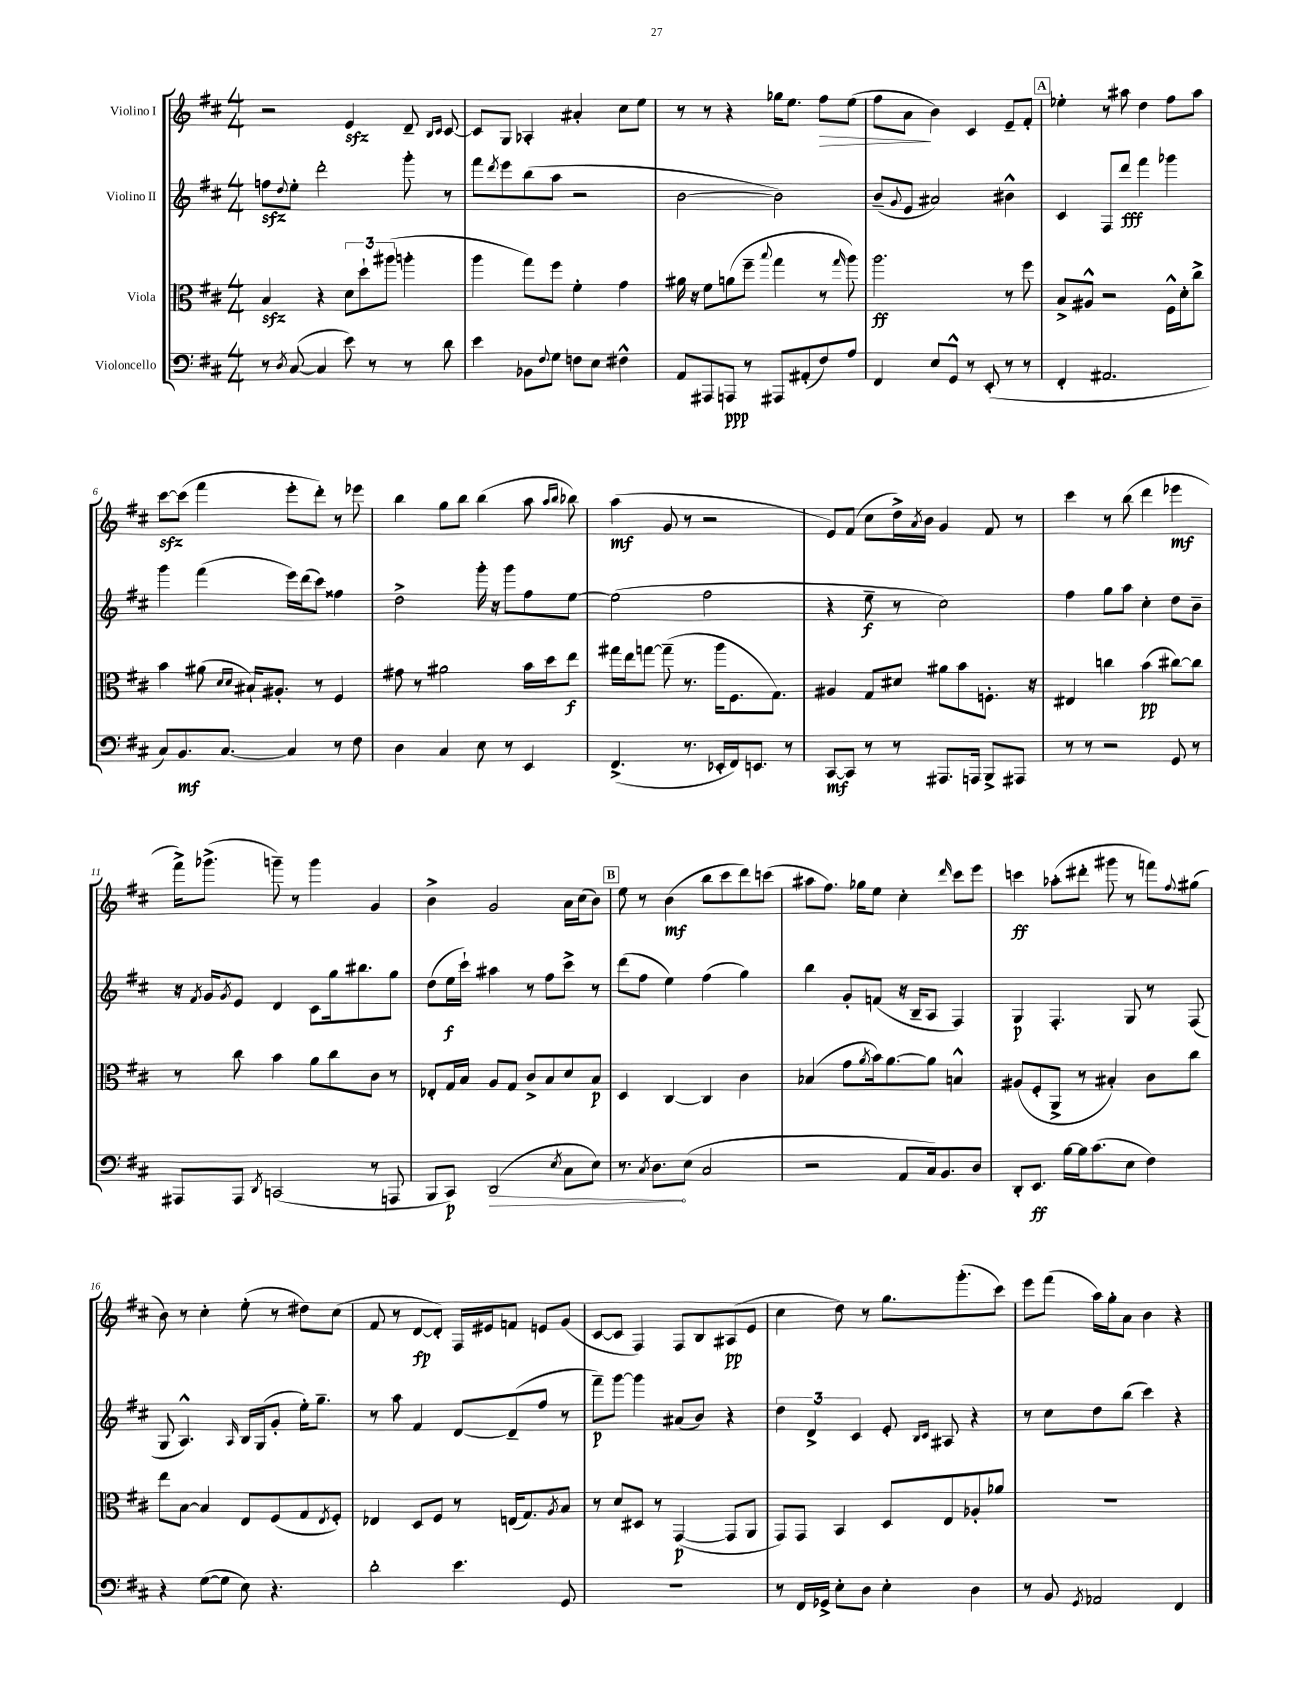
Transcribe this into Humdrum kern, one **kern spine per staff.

**kern	**kern	**kern	**kern
*staff4	*staff3	*staff2	*staff1
*clefF4	*clefC3	*clefG2	*clefG2
*k[f#c#]	*k[f#c#]	*k[f#c#]	*k[f#c#]
*M4/4	*M4/4	*M4/4	*M4/4
8r	4B/	8ff\L	2r
8qD/	.	8qqdd/	.
([8C#/	.	8ee'\J	.
4C#/]	4r	2ddd'\	.
8e\)	12d\L	.	4e/
.	12dd`\	.	.
8r	.	.	.
.	(12aa#\J	.	.
8r	4aa'\	8ggg'\	8d~/
.	.	.	16qqB/LL
.	.	.	16qqc#/JJ
8d\	.	8r	[8c#/
=	=	=	=
4e\	4aa\	8fff#\L	8c#/]L
.	.	8qddd/	.
.	.	8eee\	8G/J
8BB-\L	8gg\L)	(8bb\	4A-'/
8qqF#/	.	.	.
8G\J	8ff#\J	8aa\J	.
8F\L	4f#'\	2r	4a#'/
8E\J	.	.	.
4F#^^\	4g\	.	8cc#\L
.	.	.	8ee\J
=	=	=	=
8AA/L	16a#\	[2b\	8r
.	16r	.	.
8AAA#/	8f#\L	.	8r
8AAA/J	(8a\	.	4r
8r	8ff#~\J	.	.
.	8qqbb/	.	.
8AAA#/L	4gg\	2b\])	16gg-\LK
.	.	.	8.ee\J
(8AA#'/	.	.	.
8F#/)	8r	.	8ff#\L
.	16qqgg/	.	.
8A/J	8aa\)	.	(8ee\J
=	=	=	=
4FF#/	2.aa\	(8b~/L	8ff#\L
.	.	8qqg/	.
.	.	8e/J	8a\J
8E/L	.	2a#/)	4b\)
8GG^^/J	.	.	.
8r	.	.	4c#/
(8EE'/	.	.	.
8r	8r	4b#^^\	8e~/L
8r	8ff#\	.	8f#'/J
=	=	=	=
4FF#'/	8B^/L	4c#/	4ee-'\
.	8A#^^/J	.	.
2.AA#/	2r	8F#/L	8r
.	.	8ddd/J	8aa#\
.	.	4fff#\	4dd\
.	16F#^^\LL	4ggg-\	8ff#\L
.	16d'\J	.	.
.	8cc#^\J	.	8aa#\J
=	=	=	=
8C#/L)	4b\	4ggg\	[8ccc#\L
8.BB/	.	.	(8ccc#\]J
.	(8a#\	(4fff#\	4fff#\
[8.C#/J	.	.	.
.	16qqd/LL	.	.
.	16qqd/JJ	.	.
.	16B#`/LK)	.	.
.	8.A#'/J	.	.
4C#/]	.	16eee\LL)	8eee'\L
.	.	(16ddd\J	.
.	8r	8ccc#\J)	8ddd'\J)
8r	4F#/	4ff##\	8r
8F#\	.	.	8eee-\
=	=	=	=
4D\	8g#\	2dd^\	4bb\
.	8r	.	.
4C#/	2a#\	.	8gg\L
.	.	.	8bb\J
8E\	.	16ggg'\	(4bb\
.	.	16r	.
8r	.	8ggg\L	.
4EE/	16b\LL	8ff#\	8aa\
.	16dd\J	.	.
.	.	.	16qqaa/LL
.	.	.	16qqbb/JJ
.	8ee\J	[8ee\J	8bb-\)
=	=	=	=
(4.FF#^/	16gg#\LL	(2ee\]	(4aa\
.	16ee\J	.	.
.	[8gg\J	.	.
.	(8gg~\]	.	8g/
8.r	8.r	.	8r
.	.	2ff#\	2r
16EE-'/LL	16aa\LK	.	.
16FF#/J)	8.F#\	.	.
8.EE/J	.	.	.
.	8.G\J)	.	.
8r	.	.	.
=	=	=	=
[8CC#/L	4A#/	4r	8e/L)
8CC#/]J	.	.	(8f#/J
8r	8G/L	8ee~\	8cc#\L
8r	8d#/J	8r	16dd^\L)
.	.	.	8qa/
.	.	.	16b\JJ
8.AAA#/L	8a#\L	2cc#\)	4g/
.	8b\	.	.
16AAA/Jk	.	.	.
8BBB^/L	8.F'\J	.	8f#/
8AAA#/J	.	.	8r
.	16r	.	.
=	=	=	=
8r	4E#/	4ff#\	4ccc#\
8r	.	.	.
2r	4cc\	8gg\L	8r
.	.	8aa\J	(8bb\
.	(4b\	4cc#'\	4ddd\
8GG/	[8cc#\L)	8dd\L	4eee-\
8r	8cc#\]J	8b~\J	.
=	=	=	=
8AAA#/L	8r	16r	16fff#^\LK)
.	.	8qf#/	.
.	.	16g/LK	(8.ggg-^\J
.	.	8qg/	.
8AAA#/J	8cc#\	8e/J	.
8qDD/	.	.	.
(2CC/	4b\	4d/	8ggg~\)
.	.	.	8r
.	8a\L	8c#\L	4ggg\
.	8cc#\	16gg\k	.
.	.	8.bb#\	.
8r	8c#\J	.	4g/
8AAA/	8r	8gg\J	.
=	=	=	=
8BBB/L	8E-'/L	(8dd\L	4b^\
8CC#/J)	16G/L	16ee\L	.
.	16B/JJ	16ccc#`\JJ)	.
(2DD/	8A/L	4aa#\	2g/
.	8G/J	.	.
.	8c#^/L	8r	.
.	8B/	8ff#\L	.
8qE/	.	.	.
8C#\L	8d/	8ccc#^\J	16a\LL
.	.	.	(16cc#\J
8E\J)	8B/J	8r	8b\J)
=	=	=	=
8.r	4D/	(8ddd\L	8ee\
.	.	8ff#\J	8r
8qC#/	.	.	.
8.D\L	.	.	.
.	[4C#/	4ee\)	(4b\
(8E\J	.	.	.
2C#/	4C#/]	(4ff#\	8bb\L
.	.	.	8ccc#\
.	4c#\	4gg\)	8ddd\)
.	.	.	(8ccc\J
=	=	=	=
2r	(4B-/	4bb\	8aa#\L
.	.	.	8.ff#\J)
.	8g\L	8g'/L	.
.	.	.	16gg-\LK
.	8qa/	.	.
.	16b\k)	(8f/J	8ee\J
.	[8.a\	.	.
8AA/L	.	16r	4cc#'\
.	.	16B~/LK	.
16C#/k)	8a\]J	8A/J	.
8.BB/	.	.	.
.	.	.	16qqddd/
.	4B^^/	4F#/)	8ccc#\L
8D/J	.	.	8eee\J
=	=	=	=
8DD'/L	(8A#/L	4G/	4ccc\
8.EE/J	8F#'/	.	.
.	8AA^/J	4.F#'/	(8aa-'\L
[16B\LL	.	.	.
16B\]J	8r	.	8ddd#'\J
(8.c#\	.	.	.
.	4B#'/)	.	8ggg#\
8E\J	.	8G/	8r
4F#\)	8c#\L	8r	8fff\L)
.	.	.	8qqff#/
.	8cc#\J	(8F#/	(8gg#\J
=	=	=	=
4r	8ee\L	8G/	8b\)
.	[8B\J	4.A^^/)	8r
([8G\L	4B/]	.	4cc#'\
8G\]J	.	.	.
.	.	16qqA/	.
8E\)	8E/L	16B/LL	(8ee'\
.	.	(16G/J	.
4.r	(8F#/	8g'/J	8r
.	8G/	16ee'\LK)	8dd#\L)
.	.	8.gg~\J	.
.	8qE/	.	.
.	8F#'/J)	.	(8cc#\J
=	=	=	=
2d'\	4E-/	8r	8f#/
.	.	8aa\	8r
.	8D/L	4f#/	[8d/L
.	8F#/J	.	8d'/]J)
4.e\	8r	[8d/L	16F#/LL
.	.	.	16e#/J
.	(16E/LK	(8d~/]	8f/J
.	8.G/)	.	.
.	.	8ff#/J	8e/L
.	8qA/	.	.
8GG/	8B/J	8r	(8g/J
=	=	=	=
1r	8r	8fff#~\L)	[8c#/L
.	8d/L	[8ggg\J	8c#/]J
.	8D#/J	4ggg\]	4F#/)
.	8r	.	.
.	([4GG/	(8a#/L	8F#/L
.	.	8b/J)	8B/
.	8GG/]L	4r	(8A#/
.	8AA/J	.	8e/J
=	=	=	=
8r	8GG/L)	6dd\	4cc#\
16FF#/LL	8GG/J	.	.
.	.	6d^/	.
16GG-^/JJ	.	.	.
8E'\L	4BB/	.	8dd\)
.	.	6c#/	.
8D\J	.	.	8r
4E'\	8D/L	8e'/	8.gg\L
.	.	16qqB/LL	.
.	.	16qqc#/JJ	.
.	8E/	8A#/	.
.	.	.	(8.ggg'\
4D\	8A-'/	4r	.
.	8a-/J	.	8ccc#\J)
=	=	=	=
8r	1r	8r	8eee\L
8BB/	.	8cc#\L	(8fff#\J
8qGG/	.	.	.
2AA-/	.	8dd\	16aa\LL)
.	.	.	16gg'\J
.	.	(8bb\J	8a\J
.	.	4ccc#\)	4b\
4FF#/	.	4r	4r
==	==	==	==
*-	*-	*-	*-
